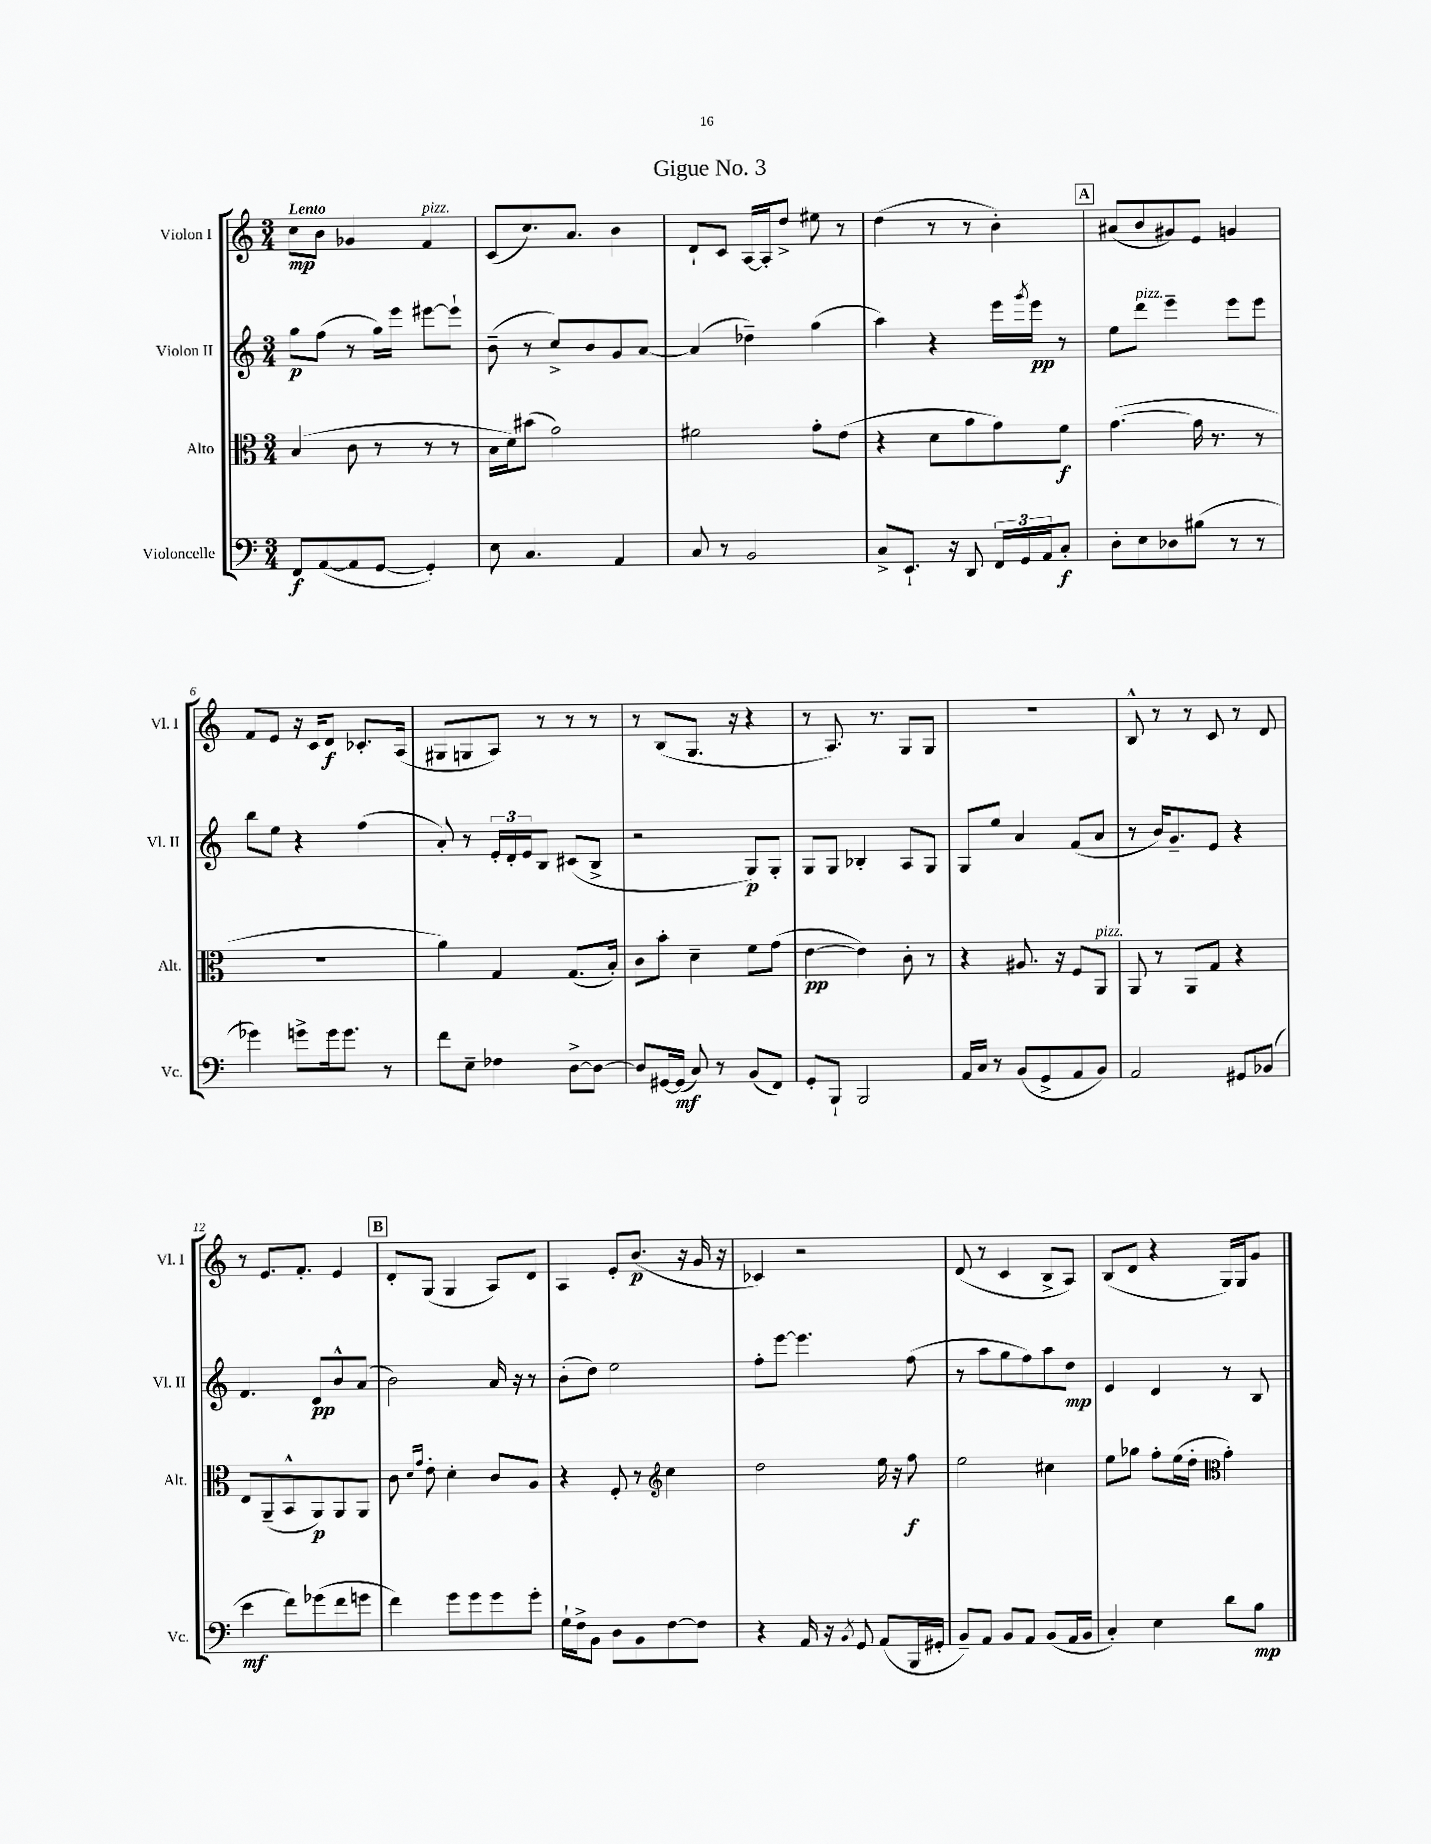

**kern	**dynam	**kern	**dynam	**kern	**dynam	**kern	**dynam
*part4	*part4	*part3	*part3	*part2	*part2	*part1	*part1
*staff4	*staff4	*staff3	*staff3	*staff2	*staff2	*staff1	*staff1
*I"Violoncelle	*	*I"Alto	*	*I"Violon II	*	*I"Violon I	*
*I'Vc.	*	*I'Alt.	*	*I'Vl. II	*	*I'Vl. I	*
*clefF4	*	*clefC3	*	*clefG2	*	*clefG2	*
*k[]	*	*k[]	*	*k[]	*	*k[]	*
*M3/4	*	*M3/4	*	*M3/4	*	*M3/4	*
=1	=1	=1	=1	=1	=1	=1	=1
!	!	!	!	!	!	!LO:TX:a:B:t=Lento	!
8FF/L	f	(4B/	.	8gg\L	p	8cc\L	mp
([8AA/	.	.	.	(8ff\J	.	8b\J	.
8AA/]	.	8c\	.	8r	.	4g-X/	.
[8GG/J	.	8r	.	16gg\LL)	.	.	.
.	.	.	.	16eee\JJ	.	.	.
!	!	!	!	!	!	!LO:TX:a:i:t=pizz.	!
4GG'/])	.	8r	.	[8eee#X\L	.	4f/	.
.	.	8r	.	8eee#`\J]	.	.	.
=2	=2	=2	=2	=2	=2	=2	=2
8E\	.	16B\LL	.	(8b~\	.	(8c/L	.
.	.	16d\J)	.	.	.	.	.
4.C/	.	(8b#X\J	.	8r	.	8.cc/)	.
.	.	2g\)	.	8cc^/L)	.	.	.
.	.	.	.	.	.	8.a/J	.
.	.	.	.	8b/	.	.	.
4AA/	.	.	.	8g/	.	4b\	.
.	.	.	.	[8a/J	.	.	.
=3	=3	=3	=3	=3	=3	=3	=3
8C/	.	2f#X\	.	(4a/]	.	8d`/L	.
8r	.	.	.	.	.	8c/J	.
2BB/	.	.	.	4dd-X~\)	.	[16A/LL	.
.	.	.	.	.	.	16A'/J]	.
.	.	.	.	.	.	8dd^/J	.
.	.	8g'\L	.	(4gg\	.	8ee#X\	.
.	.	(8e\J	.	.	.	8r	.
=4	=4	=4	=4	=4	=4	=4	=4
8C^/L	.	4r	.	4aa\)	.	(4dd\	.
8.EE`/J	.	.	.	.	.	.	.
.	.	8d\L	.	4r	.	8r	.
16r	.	.	.	.	.	.	.
8DD/	.	8a\	.	.	.	8r	.
24FF/LL	.	8g\)	.	16eee\LL	.	4b'\)	.
24GG/	.	.	.	.	.	.	.
.	.	.	.	8qggg/	.	.	.
.	.	.	.	16eee\JJ	pp	.	.
24AA/J	.	.	.	.	.	.	.
8C'/J	f	8f\J	f	8r	.	.	.
!!LO:REH:place=s1:t=A
=5	=5	=5	=5	=5	=5	=5	=5
8D'\L	.	([4.g\	.	8ee\L	.	(8a#X/L	.
!	!	!	!	!LO:TX:a:i:t=pizz.	!	!	!
8E\	.	.	.	8ddd\J	.	8b/	.
8D-X\	.	.	.	4eee~\	.	8g#X/)	.
(8B#X\J	.	16g\]	.	.	.	8e/J	.
.	.	8.r	.	.	.	.	.
8r	.	.	.	8eee\L	.	4gn/	.
8r	.	8r	.	8eee\J	.	.	.
!!LO:LB:g=z
=6	=6	=6	=6	=6	=6	=6	=6
4g-X\)	.	2.r	.	8bb\L	.	8f/L	.
.	.	.	.	8ee\J	.	8e/J	.
8gn^\L	.	.	.	4r	.	16r	.
.	.	.	.	.	.	16c/KL	.
16g\k	.	.	.	.	.	8d/J	f
8.g\J	.	.	.	.	.	.	.
.	.	.	.	(4ff\	.	8.c-X'/L	.
8r	.	.	.	.	.	.	.
.	.	.	.	.	.	(16A/Jk	.
=7	=7	=7	=7	=7	=7	=7	=7
8f\L	.	4a\)	.	8a'/)	.	8G#X/L	.
8E~\J	.	.	.	8r	.	8Gn/	.
4F-X\	.	4G/	.	24e'/LL	.	8A/J)	.
.	.	.	.	24d'/	.	.	.
.	.	.	.	24e/J	.	.	.
.	.	.	.	8B/J	.	8r	.
[8D^\L	.	(8.G/L	.	(8c#X/L	.	8r	.
8D\J_	.	.	.	8B^/J	.	8r	.
.	.	16B'/Jk)	.	.	.	.	.
=8	=8	=8	=8	=8	=8	=8	=8
8D/L]	.	8c\L	.	2r	.	8r	.
[16GG#X/L	.	8b'\J	.	.	.	(8B/L	.
(16GG#/JJ]	mf	.	.	.	.	.	.
8C/)	.	4d~\	.	.	.	8.G/J	.
8r	.	.	.	.	.	.	.
.	.	.	.	.	.	16r	.
(8BB/L	.	8f\L	.	8G/L)	p	4r	.
8FF/J)	.	(8g\J	.	8G'/J	.	.	.
=9	=9	=9	=9	=9	=9	=9	=9
8GG'/L	.	[4e\	pp	8G/L	.	8r	.
8BBB`/J	.	.	.	8G/J	.	8.A/)	.
2BBB/	.	4e\])	.	4B-X'/	.	.	.
.	.	.	.	.	.	8.r	.
.	.	8c'\	.	8A/L	.	8G/L	.
.	.	8r	.	8G/J	.	8G/J	.
=10	=10	=10	=10	=10	=10	=10	=10
16AA/LL	.	4r	.	8G/L	.	2.r	.
16C/JJ	.	.	.	.	.	.	.
8r	.	.	.	8ee/J	.	.	.
(8BB/L	.	8.A#X/	.	4a/	.	.	.
8GG^/	.	.	.	.	.	.	.
.	.	16r	.	.	.	.	.
8AA/	.	8F/L	.	(8f/L	.	.	.
!	!	!LO:TX:a:i:t=pizz.	!	!	!	!	!
8BB/J)	.	8AA/J	.	8a/J	.	.	.
=11	=11	=11	=11	=11	=11	=11	=11
2AA/	.	8AA/	.	8r	.	8B^^/	.
.	.	8r	.	16b/KL)	.	8r	.
.	.	.	.	8.g~/	.	.	.
.	.	8AA/L	.	.	.	8r	.
.	.	8G/J	.	8e/J	.	8c/	.
8GG#X/L	.	4r	.	4r	.	8r	.
(8BB-X/J	.	.	.	.	.	8d/	.
!!LO:LB:g=z
=12	=12	=12	=12	=12	=12	=12	=12
4e\	mf	8E/L	.	4.f/	.	8r	.
.	.	(8AA~/	.	.	.	8.e/L	.
8f\L)	.	8BB^^/	.	.	.	.	.
.	.	.	.	.	.	8.f'/J	.
(8g-X\	.	8AA/)	p	8d/L	pp	.	.
8f\	.	8AA/	.	8b^^/	.	4e/	.
8gn\J	.	8AA/J	.	(8a/J	.	.	.
!!LO:REH:place=s1:t=B
=13	=13	=13	=13	=13	=13	=13	=13
4f\)	.	8c\	.	2b\)	.	8d'/L	.
.	.	16qqd/LL	.	.	.	.	.
.	.	16qqg/JJ	.	.	.	.	.
.	.	8e'\	.	.	.	(8G/J	.
8g\L	.	4d'\	.	.	.	4G/	.
8g\	.	.	.	.	.	.	.
8g\	.	8c/L	.	16a/	.	8A/L)	.
.	.	.	.	16r	.	.	.
8g'\J	.	8A/J	.	8r	.	8d/J	.
=14	=14	=14	=14	=14	=14	=14	=14
16G`\LL	.	4r	.	(8b'\L	.	4A/	.
16F^\J	.	.	.	.	.	.	.
8BB\J	.	.	.	8dd\J)	.	.	.
8D\L	.	8F'/	.	2ee\	.	8e'/L	.
8BB\	.	8r	.	.	.	(8.b/J	p
*	*	*clefG2	*	*	*	*	*
[8F\	.	4cc\	.	.	.	.	.
.	.	.	.	.	.	16r	.
8F\J]	.	.	.	.	.	16g/	.
.	.	.	.	.	.	16r	.
=15	=15	=15	=15	=15	=15	=15	=15
4r	.	2dd\	.	8ff'\L	.	4c-X/)	.
.	.	.	.	[8eee\J	.	.	.
16AA/	.	.	.	4.eee\]	.	2r	.
16r	.	.	.	.	.	.	.
8qBB/	.	.	.	.	.	.	.
8GG/	.	.	.	.	.	.	.
(8AA/L	.	16ee\	.	.	.	.	.
.	.	16r	.	.	.	.	.
16BBB/L	.	8ff\	f	(8ff\	.	.	.
16GG#X'/JJ	.	.	.	.	.	.	.
=16	=16	=16	=16	=16	=16	=16	=16
8BB~/L)	.	2ee\	.	8r	.	(8d/	.
8AA/J	.	.	.	8aa\L	.	8r	.
8BB/L	.	.	.	8gg\	.	4c/	.
8AA/J	.	.	.	8ff\)	.	.	.
(8BB/L	.	4cc#X\	.	8aa\	.	8B^/L	.
16AA/L	.	.	.	8dd\J	mp	8A/J)	.
16BB/JJ	.	.	.	.	.	.	.
=17	=17	=17	=17	=17	=17	=17	=17
4C'/)	.	8ee\L	.	4e/	.	(8B/L	.
.	.	8gg-X\J	.	.	.	8d/J	.
4E\	.	8ff'\L	.	4d/	.	4r	.
.	.	(16ee\L	.	.	.	.	.
.	.	16dd'\JJ	.	.	.	.	.
*	*	*clefC3	*	*	*	*	*
8d\L	.	4g'\)	.	8r	.	16G/LL)	.
.	.	.	.	.	.	16G/J	.
8B\J	mp	.	.	8B/	.	8g/J	.
==	==	==	==	==	==	==	==
*-	*-	*-	*-	*-	*-	*-	*-
